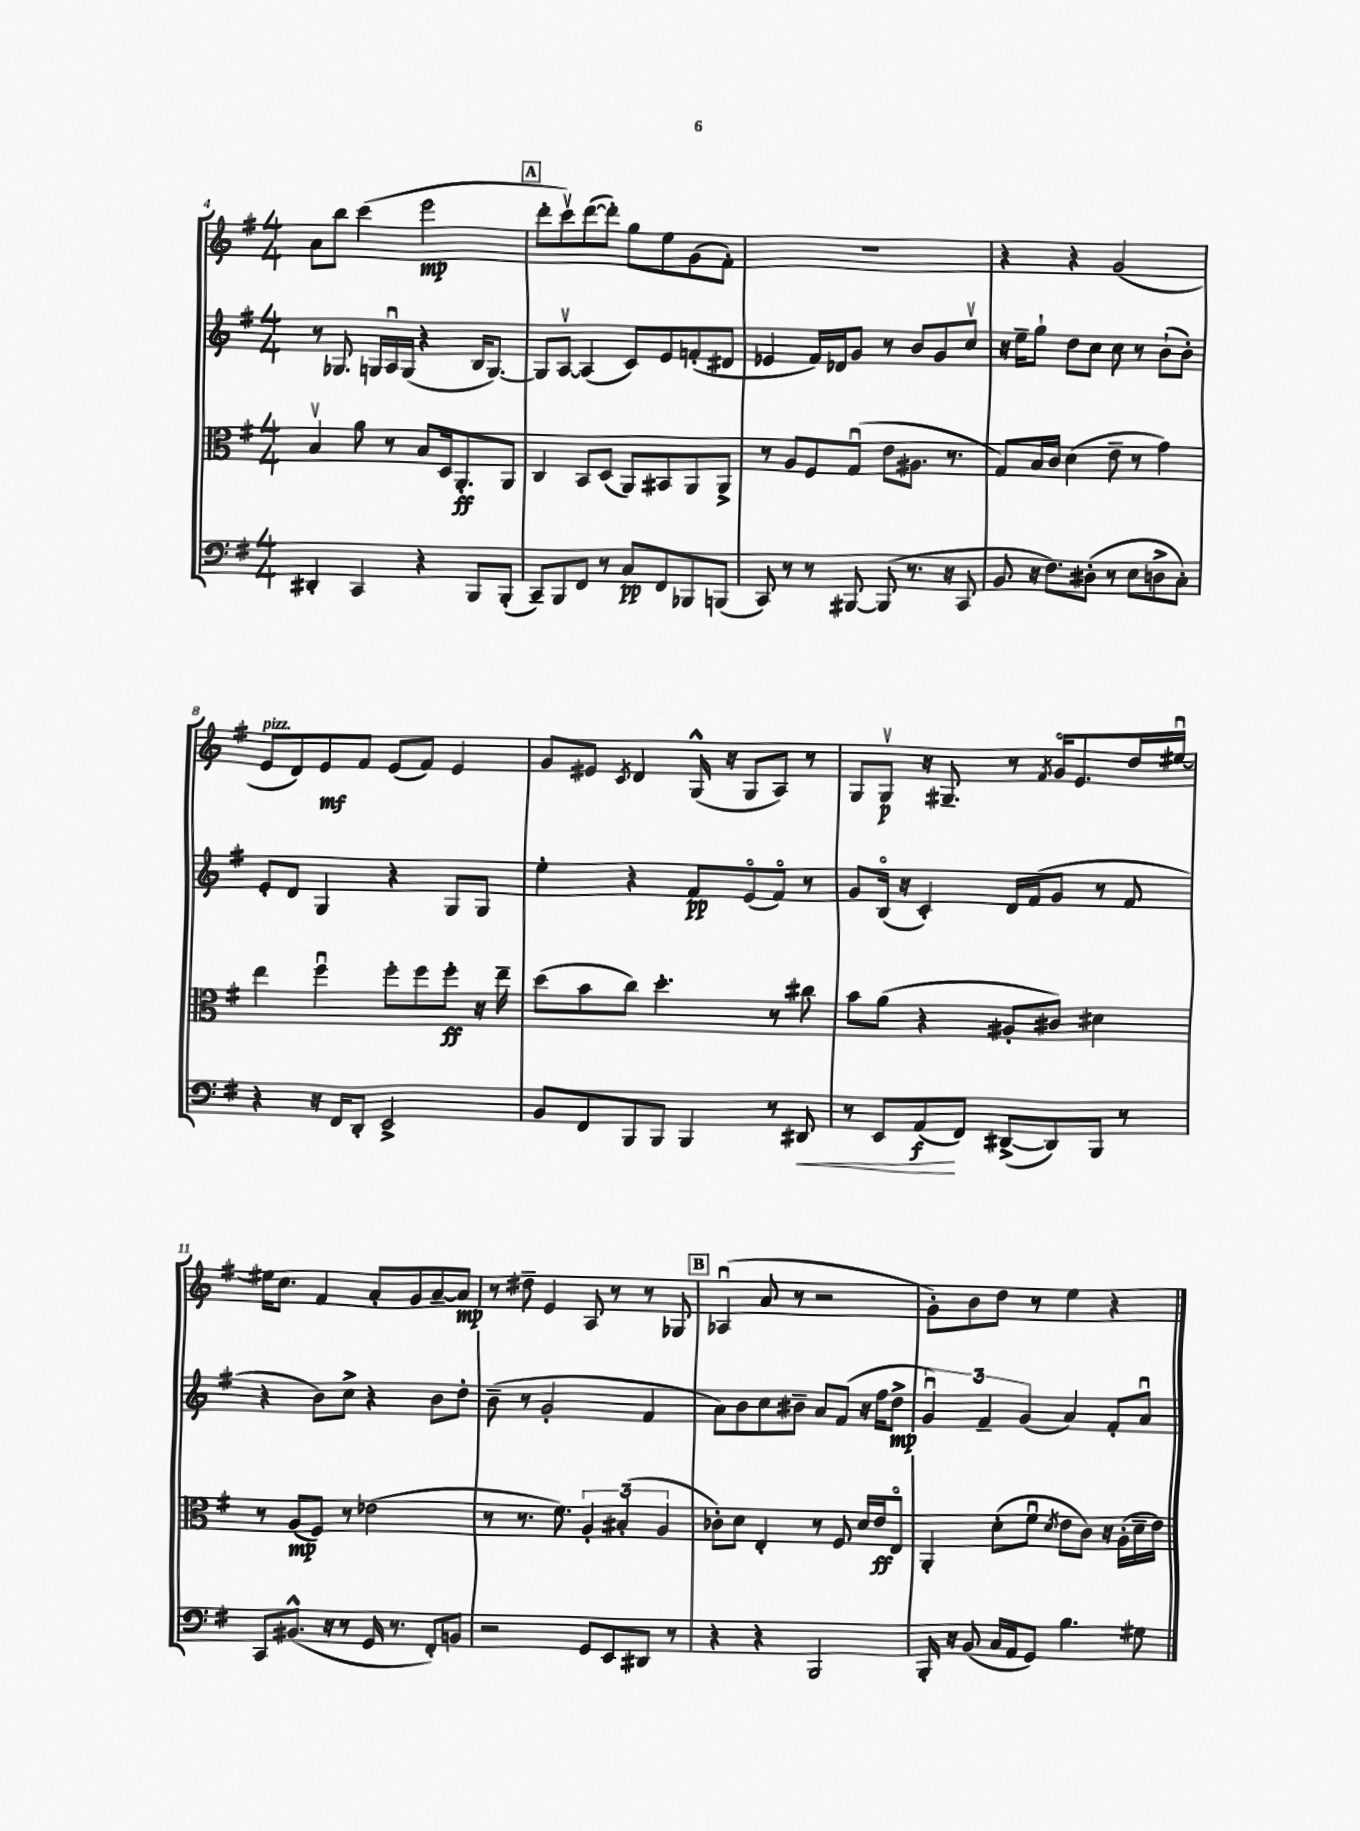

**kern	**dynam	**kern	**dynam	**kern	**dynam	**kern	**dynam
*part4	*part4	*part3	*part3	*part2	*part2	*part1	*part1
*staff4	*staff4	*staff3	*staff3	*staff2	*staff2	*staff1	*staff1
*clefF4	*	*clefC3	*	*clefG2	*	*clefG2	*
*k[f#]	*	*k[f#]	*	*k[f#]	*	*k[f#]	*
*M4/4	*	*M4/4	*	*M4/4	*	*M4/4	*
=4	=4	=4	=4	=4	=4	=4	=4
4DD#X'/	.	4Bv/	.	8r	.	8a\L	.
.	.	.	.	8.G-X/	.	8bb\J	.
4CC/	.	8a\	.	.	.	(4ccc\	.
.	.	.	.	16Gn/LL	.	.	.
.	.	8r	.	16Au/	.	.	.
.	.	.	.	(16G/JJ	.	.	.
4r	.	8B/L	.	4r	.	2eee\	mp
.	.	16D/k	.	.	.	.	.
.	.	8.AA'/	ff	.	.	.	.
8BBB/L	.	.	.	16B/KL	.	.	.
.	.	.	.	[8.G/J)	.	.	.
(8BBB'/J	.	8AA/J	.	.	.	.	.
!!LO:REH:place=s1:t=A
=5	=5	=5	=5	=5	=5	=5	=5
8CC~/L)	.	4C/	.	8G/L]	.	8ddd'\L	.
8BBB/	.	.	.	[8Av/J	.	8cccv\)	.
8FF#/J	.	8BB/L	.	(4A/]	.	([8ddd\	.
8r	.	(8D/J	.	.	.	8ddd'\J])	.
8C/L	pp	8AA/L)	.	8c/L)	.	8gg\L	.
8FF#/	.	8BB#X/	.	8e/	.	8ee\	.
8BBB-X/	.	8AA/	.	(8fn'/	.	(8g\	.
(8BBBn/J	.	8AA^/J	.	8d#X/J	.	8f#'\J)	.
=6	=6	=6	=6	=6	=6	=6	=6
8CC/)	.	8r	.	4e-X/	.	1r	.
8r	.	8A/L	.	.	.	.	.
8r	.	8F#/	.	16f#/LL)	.	.	.
.	.	.	.	16d-X/J	.	.	.
[8BBB#X/	.	(8Gu/J	.	8g/J	.	.	.
(8BBB#/]	.	8e\L	.	8r	.	.	.
8.r	.	8.A#X\J	.	8b/L	.	.	.
.	.	.	.	8g/	.	.	.
16r	.	8.r	.	.	.	.	.
8CC/	.	.	.	8ccv/J	.	.	.
=7	=7	=7	=7	=7	=7	=7	=7
8BB/	.	8G/L)	.	16r	.	4r	.
.	.	.	.	16ee~\KL	.	.	.
16r	.	16B/L	.	8gg`\J	.	.	.
8.F#\L)	.	16c/JJ	.	.	.	.	.
.	.	(4d\	.	8dd\L	.	4r	.
(8D#X'\J	.	.	.	8cc\J	.	.	.
8r	.	8e~\	.	8cc\	.	(2g/	.
8E\L	.	8r	.	8r	.	.	.
8Dn^\	.	4g\)	.	(8b`\L	.	.	.
8C'\J)	.	.	.	8b'\J)	.	.	.
!!LO:LB:g=z
=8	=8	=8	=8	=8	=8	=8	=8
!	!	!	!	!	!	!LO:TX:a:i:t=pizz.	!
4r	.	4ee\	.	8e'/L	.	8e/L	.
.	.	.	.	8d/J	.	8d/)	.
16r	.	4ff#u\	.	4G/	.	8e/	mf
16FF#/KL	.	.	.	.	.	.	.
8DD'/J	.	.	.	.	.	8f#/J	.
2EE^/	.	8ff#'\L	.	4r	.	(8e/L	.
.	.	8ff#\	.	.	.	8f#/J)	.
.	.	8ff#'\J	ff	8G/L	.	4e/	.
.	.	16r	.	8G/J	.	.	.
.	.	16ee~\	.	.	.	.	.
=9	=9	=9	=9	=9	=9	=9	=9
8BB/L	.	(8dd\L	.	4ee'\	.	8g/L	.
8FF#/	.	8b\	.	.	.	8e#X/J	.
.	.	.	.	.	.	8qc/	.
8BBB/	.	8cc\J)	.	4r	.	4d/	.
8BBB/J	.	4.dd'\	.	.	.	.	.
4BBB/	.	.	.	8f#/L	pp	(16G^^/	.
.	.	.	.	.	.	16r	.
.	.	.	.	(8e/	.	8G/L	.
8r	.	8r	.	8f#/J)	.	8A/J)	.
!	!LO:HP:b	!	!	!	!	!	!
8DD#X/	<	8cc#X\	.	8r	.	8r	.
=10	=10	=10	=10	=10	=10	=10	=10
8r	.	8b\L	.	8g/L	.	8G/L	.
8EE/L	.	(8a\J	.	(16B/Jk	.	8Gv/J	p
.	.	.	.	16r	.	.	.
(8AA/	f	4r	.	4c'/)	.	16r	.
.	.	.	.	.	.	8.G#X~/	.
8FF#/J)	[	.	.	.	.	.	.
([8DD#X^/L	.	8A#X'/L	.	16d/LL	.	8r	.
.	.	.	.	(16f#/J	.	.	.
.	.	.	.	.	.	8qf#/	.
8DD#/])	.	8c#X/J)	.	8g/J	.	16g/KL	.
.	.	.	.	.	.	8.e/	.
8BBB/J	.	4d#X\	.	8r	.	.	.
8r	.	.	.	8f#/	.	16dd/L	.
.	.	.	.	.	.	[16ee#Xu/JJ	.
!!LO:LB:g=z
=11	=11	=11	=11	=11	=11	=11	=11
8CC/L	.	8r	.	4r	.	16ee#X\KL]	.
.	.	.	.	.	.	8.cc\J	.
(8.BB#X^^/J	.	(8A/L	mp	.	.	.	.
.	.	8F#/J)	.	8b\L)	.	4f#/	.
16r	.	.	.	.	.	.	.
8r	.	8r	.	8cc^\J	.	.	.
16GG/	.	(2e-X\	.	4r	.	8a'/L	.
8.r	.	.	.	.	.	.	.
.	.	.	.	.	.	8g/	.
8FF#'/L)	.	.	.	8b\L	.	[8a~/	.
8BBn/J	.	.	.	8dd'\J	.	8a/J]	mp
=12	=12	=12	=12	=12	=12	=12	=12
2r	.	8r	.	(8b~\	.	8r	.
.	.	8.r	.	8r	.	8dd#X~\	.
.	.	.	.	2g'/	.	4e/	.
.	.	8.f#\)	.	.	.	.	.
8GG/L	.	6A'/	.	.	.	8A/	.
8EE/	.	.	.	.	.	8r	.
.	.	(6B#X'/	.	.	.	.	.
8DD#X/J	.	.	.	4f#/	.	8r	.
.	.	6A/	.	.	.	.	.
8r	.	.	.	.	.	8G-X/	.
!!LO:REH:place=s1:t=B
=13	=13	=13	=13	=13	=13	=13	=13
4r	.	8c-X'\L)	.	8a\L)	.	(4A-Xu/	.
.	.	8d\J	.	8b\	.	.	.
4r	.	4E'/	.	8cc\	.	8a/	.
.	.	.	.	8b#X~\J	.	8r	.
2BBB/	.	8r	.	8a/L	.	2r	.
.	.	8F#/	.	(8f#/J	.	.	.
.	.	16d/LL	.	16r	.	.	.
.	.	16e/J	ff	16ff#\KL	.	.	.
.	.	8E/J	.	8dd^\J	mp	.	.
=14	=14	=14	=14	=14	=14	=14	=14
16BBB'/	.	4AA'/	.	6gu/)	.	8g'\L)	.
16r	.	.	.	.	.	.	.
(8BB/	.	.	.	.	.	8b\	.
.	.	.	.	6f#~/	.	.	.
16C/LL	.	(8d'\L	.	.	.	8dd\J	.
16AA/J	.	.	.	.	.	.	.
.	.	.	.	(6g/	.	.	.
8GG/J)	.	8f#u\J	.	.	.	8r	.
.	.	8qd/	.	.	.	.	.
4.B\	.	8e\L	.	4a/)	.	4ee\	.
.	.	8c\J)	.	.	.	.	.
.	.	16r	.	8f#'/L	.	4r	.
.	.	(16A'\LL	.	.	.	.	.
8G#X\	.	16d~\	.	8au/J	.	.	.
.	.	16e\JJ)	.	.	.	.	.
==	==	==	==	==	==	==	==
*-	*-	*-	*-	*-	*-	*-	*-
